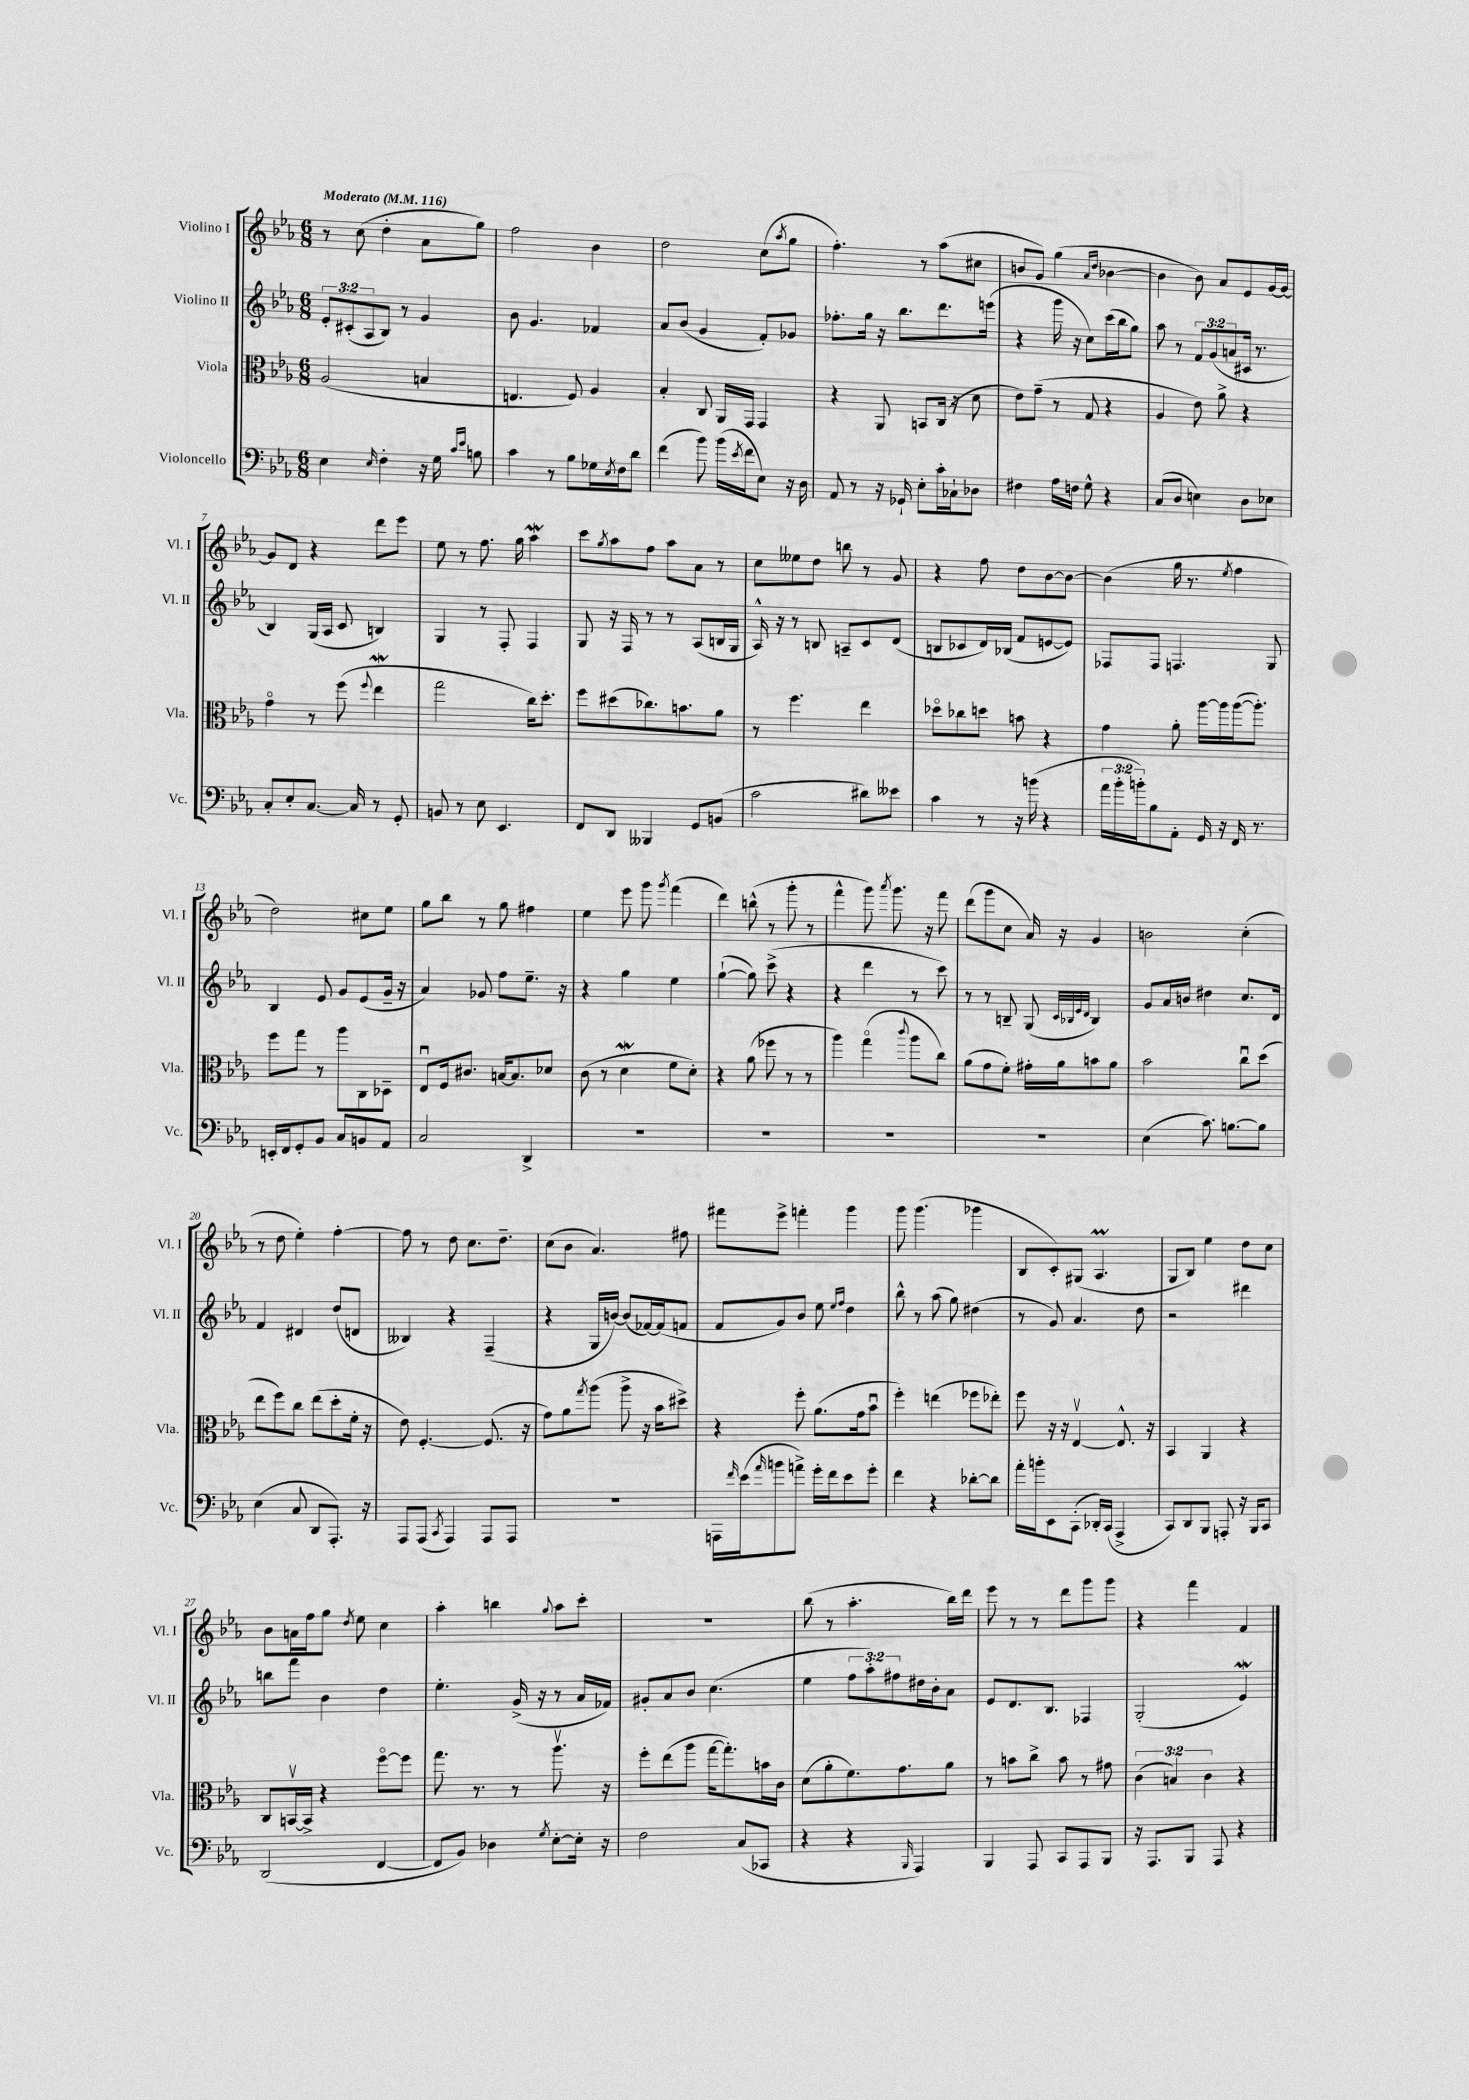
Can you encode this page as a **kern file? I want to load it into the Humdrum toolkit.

**kern	**kern	**kern	**kern
*staff4	*staff3	*staff2	*staff1
*clefF4	*clefC3	*clefG2	*clefG2
*k[b-e-a-]	*k[b-e-a-]	*k[b-e-a-]	*k[b-e-a-]
*M6/8	*M6/8	*M6/8	*M6/8
*MM116	*MM116	*MM116	*MM116
4E-	(2A-	12e-'	8r
.	.	(12c#'	.
.	.	.	(8cc
.	.	12A-	.
16qqE-	.	.	.
4F'	.	8B-)	4dd'
.	.	8r	.
16r	4B	4g	8a-
16G	.	.	.
16qqc	.	.	.
16qqe-	.	.	.
8B	.	.	8gg)
=	=	=	=
4c	4.E	8b-	2ff
.	.	4.g	.
8r	.	.	.
8B-	8F)	.	.
16G-	4A-	4f-	4b-
8qE-	.	.	.
16F	.	.	.
8d	.	.	.
=	=	=	=
(4f	4B-'	8a-	2dd
.	.	(8b-	.
8b-)	8C	4g	.
(16b-	16AA-	.	.
8qe-	.	.	.
16f	16GG	.	.
8E-)	4GG	8f')	(8cc
.	.	.	8qaa-
16r	.	8g-	8gg
16D	.	.	.
=	=	=	=
8AA-	4r	8.ff-'	4.ff')
8r	.	.	.
.	.	16gg	.
16r	8AA-	16r	.
16GG-`	.	8.bb-	.
8E-'	8BB	.	8r
16c'	(16C	8.ddd	(8aa-
16C-`	16r	.	.
8D-	8d	.	8cc#
.	.	(16eee	.
=	=	=	=
4F#	8e-)	4r	8b
.	(8g~	.	8g)
16A-	8r	16ggg	(4gg
16F	.	16r	.
8G^^	8G	8cc)	.
.	.	.	16qqa-
.	.	.	16qqdd
4r	4r	(16ccc	[4b-
.	.	16bb-	.
.	.	8gg)	.
=	=	=	=
(8C	4A-	8aa-	4b-]
8D	.	8r	.
4E)	8e-)	12f	8b-)
.	.	(12g	.
.	8a-^	.	8a-
.	.	12a	.
8D	4r	16c#	8e-
.	.	8.r	.
8E-	.	.	[16g
.	.	.	16g_
=	=	=	=
8C'	4go	4B-)	8g]
8E-'	.	.	8d
[8.C	8r	(16G	4r
.	.	16A-	.
.	(8ff	8c	.
16C]	.	.	.
.	8qqff	.	.
8r	4ee-	4B)	8ddd
8GG'	.	.	8eee-
=	=	=	=
8BB	2gg	4G	8ee-
8r	.	.	8r
8E-	.	8r	8.ff
4.EE-	.	8F'	.
.	.	.	16gg
.	16cc)	4F	4aa-
.	8.dd'	.	.
=	=	=	=
8FF	8ff	8G	8ccc
.	.	.	8qgg
8DD	(8dd#	16r	8aa-
.	.	16F	.
4BBB--	8.cc-)	8r	8ff
.	.	8r	8aa-
.	8.b	.	.
8GG	.	(8A-	8a-
(8BB	8a-	16B	8r
.	.	16G	.
=	=	=	=
2c	8r	16A-^^)	8cc
.	.	16r	.
.	4.ff	8r	8ee--
.	.	8B	8dd
.	.	8A~	8bb
8d#)	4ee-	8c	8r
8e--	.	(8d	8g
=	=	=	=
4c	8dd-o	8B	4r
.	8cc-	8c-	.
8r	8dd	16d)	8ff
.	.	(16B-	.
16r	8b	8f	8dd
(16b	.	.	.
4r	4r	[8e	[8b-
.	.	8e])	8b-_
=	=	=	=
24a-	4g	8F-	(4b-]
24b-'	.	.	.
24b')	.	.	.
8B-	.	8F-	.
8AA-'	8a-'	4.F	16gg
.	.	.	8.r
16GG	[16aa-	.	.
16r	16aa-]	.	.
.	.	.	8qee-
16FF	([16aa-	.	4ff
8.r	8.aa-'])	.	.
.	.	8G	.
=	=	=	=
16EE'	8ff	4B-	2dd)
16FF	.	.	.
8GG'	8gg	.	.
8BB-	8r	8e-	.
8C	8aa-	8g	.
8BB	8C	(8e-	8cc#
8AA-	8D-~	16g~	8ee-
.	.	16r	.
=	=	=	=
2C	8E-u	4a-)	8gg
.	16F	.	8bb-
.	8.c#	.	.
.	.	8g-	8r
.	[16B	8ff	8gg
.	8.B]	.	.
4DD^	.	8.ee-~	4ff#
.	8d-	.	.
.	.	16r	.
=	=	=	=
2.r	(8c	4r	4ee-
.	8r	.	.
.	4d	4gg	8eee-
.	.	.	8ggg
.	.	.	8qggg
.	8f	4ee-	(4fff
.	8d')	.	.
=	=	=	=
2.r	4r	([4gg`	4ddd)
.	(8a-	8gg])	(8bb^^
.	8ff-	(8ccc^	8r
.	8r	4r	8ggg'
.	8r	.	8r
=	=	=	=
2.r	4aa-)	4r	4fff^^
.	(4ggo	4ddd	8ggg)
.	.	.	8qaaa-
.	.	.	8.ggg
.	8qqccc	.	.
.	8aa-	8r	.
.	.	.	16r
.	8cc)	8ccc)	8fff
=	=	=	=
2.r	(8a-	8r	(8ddd
.	8g	8r	8ggg
.	8f')	8B~	8cc
.	16g#'	(8G	16a-)
.	16a-	.	16r
.	.	32qqc	.
.	.	32qqB-	.
.	.	32qqe-	.
.	.	32qqd	.
.	8b	4B-)	4g
.	8a-	.	.
=	=	=	=
(4E-	2b-	8g	2b
.	.	16a-	.
.	.	16b	.
8.c)	.	4dd#	.
[8.B	.	.	.
.	8ccu	8.cc	(4cc'
8B]	(8dd	.	.
.	.	16d	.
=	=	=	=
(4E-	8ee-	4f	8r
.	8ff)	.	8dd
8C	8cc	4d#	4ee-')
8DD	(8ee-	.	.
8.AAA-')	8dd'	(8dd	[4ff'
.	16f'	8d	.
16r	16r	.	.
=	=	=	=
8AAA-	8e-)	4B--)	8ff]
(8AAA-	[4.F'	.	8r
8qCC	.	.	.
4AAA-)	.	4r	8dd
.	.	.	8.cc
8AAA-	(8.F]	(4F~	.
.	.	.	8.dd~
8AAA-	.	.	.
.	16r	.	.
=	=	=	=
2.r	8g)	4r	(8cc
.	8a-	.	8b-
.	8qgg	.	.
.	(8aa-	16G	4.a-)
.	.	[16b)	.
.	8aa-^	(8b]	.
.	16r	[16f-)	.
.	16b-	(16f-]	.
.	8dd#^)	8f	8ff#
=	=	=	=
16AAA	4r	8f	8fff#
16qqf	.	.	.
(16e-	.	.	.
16qqa-	.	.	.
8b	.	8g)	8eee-^
8a^)	8ff'	8b-	4fff'
16g'	(8.a-	8ee-	.
16f	.	.	.
.	.	16qqee-	.
.	.	16qqff	.
8e-	.	4dd	4ggg
.	16g	.	.
8g'	8b-u	.	.
=	=	=	=
4f	4ff')	8bb-^^	8ggg
.	.	8r	(4.ggg
4r	(4ee	(8aa-	.
.	.	8gg)	.
[8d-'	8ff-	(4dd#	4ggg-
8d-]	8ee-')	.	.
=	=	=	=
16a-'	8ff	8r	8B-
16b'	.	.	.
8EE-	16r	8g)	8c')
.	16r	.	.
(8CC'	[4E-v	4.a-	(8G#
16DD-')	.	.	4.A-
(16CC	.	.	.
4AAA-^	8.E-^^]	.	.
.	.	8dd	.
.	16r	.	.
=	=	=	=
8CC)	4BB-	2r	8G
8DD	.	.	8B-)
8BBB-	4AA-	.	4ee-
8AAA'	.	.	.
16r	4r	4ddd#	8dd
16BBB-	.	.	.
8CC	.	.	8cc
=	=	=	=
(2DD	8C	8bb	8b-
.	[16BBv	8fff	16a
.	16BB^]	.	16ff
.	4r	4b-	8gg
.	.	.	8qdd
.	.	.	8ee-
[4FF	[8ffo	4dd	4cc
.	8ff]	.	.
=	=	=	=
8FF]	8.gg	4.ee-'	4aa-'
8BB-)	.	.	.
.	8.r	.	.
4D-	.	.	4bb
.	8r	(16g^	.
.	.	16r	.
8qG	.	.	8qqgg
[8E-'	8.aa-v	8r	8aa-
16E-']	.	16a-	8ccc'
16r	16r	16f-)	.
=	=	=	=
2F	8ff'	8g#'	2.r
.	(8ee-	8a-	.
.	8aa-	8b-	.
.	[16gg	(4.cc	.
.	8.gg'])	.	.
(8C	.	.	.
8CC-	16b	.	.
.	16c	.	.
=	=	=	=
4r	(8d	4ee-	(8bb-
.	8a-'	.	8r
4r	8.f)	12ff	4.aa-'
.	.	12aa-')	.
.	.	12ff#	.
.	8.g	.	.
16qqBBB-	.	.	.
4AAA-)	.	16dd#	.
.	.	16b-'	.
.	8a-	8a-	16bb-)
.	.	.	16ddd
=	=	=	=
4BBB-	8r	8e-	8eee-
.	8b	8.d	8r
8AAA-	8cc^	.	8r
.	.	8.B-	.
8CC	8b	.	8ddd
8AAA-	8r	4F-	8ggg
8BBB-	8g#	.	8ggg
=	=	=	=
16r	(6c	(2G'	4r
8.AAA-	.	.	.
.	6B)	.	.
8BBB-	.	.	4fff
.	6c	.	.
8AAA-	.	.	.
4r	4r	4e-)	4f
==	==	==	==
*-	*-	*-	*-
